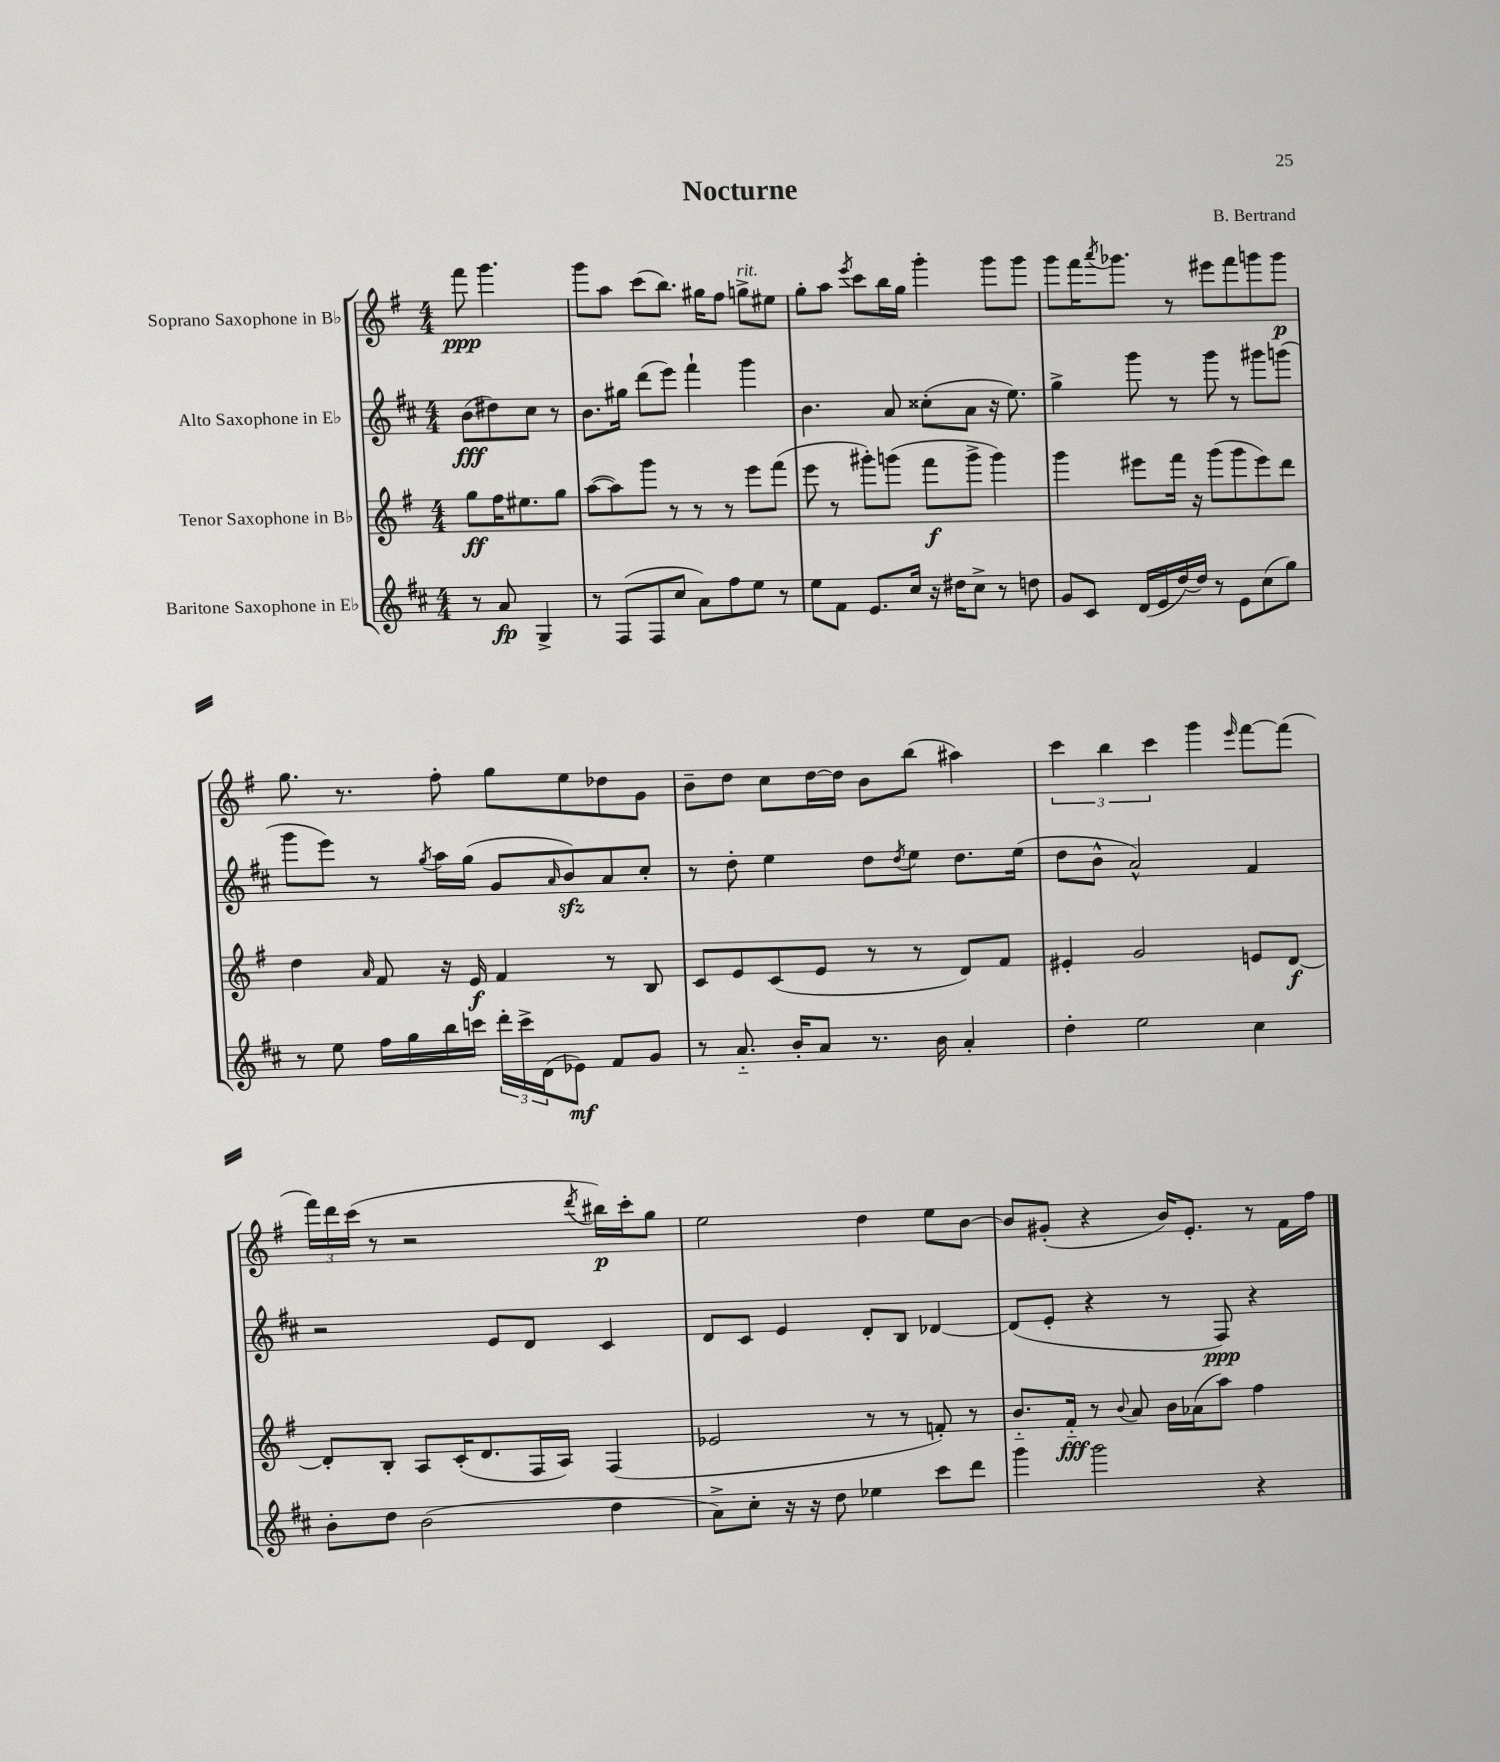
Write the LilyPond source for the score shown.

\header { title = "Nocturne" composer = "B. Bertrand" }
<<
\new StaffGroup <<
\new Staff = "s0" \with { instrumentName = "Soprano Saxophone in Bb" } {
    \clef treble \key g \major \numericTimeSignature \time 4/4 \partial 2
    fis'''8\ppp g'''4. |
    g'''8 a''8 c'''8( b''8.) gis''16 fis''8 g''8->^\markup { \italic "rit." } eis''8 |
    g''8-. a''8 \acciaccatura { e'''8 } c'''8 b''16 g''16 g'''4-. g'''8 g'''8 |
    g'''8 fis'''16 \acciaccatura { a'''8 } ges'''8. r8 eis'''8 fis'''8 g'''8 g'''8\p |
    g''8. r8. fis''8-. g''8 e''8 des''8 g'8 |
    b'8-- d''8 c''8 d''16~ d''16 b'8 b''8( ais''4) |
    \tuplet 3/2 { c'''4 b''4 c'''4 } g'''4 \grace { e'''16 } fis'''8~ fis'''8( |
    \tuplet 3/2 { fis'''16) d'''16 c'''16( } r8 r2 \acciaccatura { d'''8 } bis''16\p) c'''16-. g''8 |
    e''2 d''4 e''8 b'8~ |
    b'8 gis'8-.( r4 b'16) e'8.-. r8 fis'16 fis''16 \bar "|." |
}
\new Staff = "s1" \with { instrumentName = "Alto Saxophone in Eb" } {
    \clef treble \key d \major \numericTimeSignature \time 4/4 \partial 2
    b'8\fff( dis''8) cis''8 r8 |
    b'8. gis''16 d'''8( e'''8) fis'''4-! g'''4 |
    b'4. a'8 cisis''8-.( a'8 r16 e''8.) |
    g''4-> g'''8 r8 g'''8 r8 gis'''8 g'''8( |
    g'''8 e'''8) r8 \acciaccatura { g''8 } a''16 g''16( g'8 \grace { a'16 } b'8\sfz) a'8 cis''8-. |
    r8 d''8-. e''4 d''8 \acciaccatura { d''8 } e''8 d''8. e''16( |
    d''8 b'8-^ a'2-^) fis'4 |
    r2 e'8 d'8 cis'4 |
    d'8 cis'8 e'4 d'8-. b8 des'4~ |
    des'8( e'8-. r4 r8 fis8\ppp) r4 \bar "|." |
}
\new Staff = "s2" \with { instrumentName = "Tenor Saxophone in Bb" } {
    \clef treble \key g \major \numericTimeSignature \time 4/4 \partial 2
    g''8\ff fis''16 eis''8. g''8 |
    a''8~( a''8) g'''8 r8 r8 r8 e'''8 fis'''8( |
    e'''8 r8 gis'''8-.) g'''8( fis'''8\f g'''8-> g'''4) |
    g'''4 eis'''8 fis'''16 r16 g'''8( g'''8 eis'''8) d'''8 |
    d''4 \grace { a'16 } fis'8 r16 e'16\f fis'4 r8 b8 |
    c'8 e'8 c'8( e'8 r8 r8 d'8) fis'8 |
    eis'4-. g'2 e'8 d'8~\f |
    d'8-. b8-. a8 c'16-.( d'8. fis16 a16) fis4( |
    ees'2 r8 r8 f'8-.) r8 |
    b'8.-_ fis'16-_\fff r8 \appoggiatura { b'8 } a'8 b'16 aes'16( a''8) fis''4 \bar "|." |
}
\new Staff = "s3" \with { instrumentName = "Baritone Saxophone in Eb" } {
    \clef treble \key d \major \numericTimeSignature \time 4/4 \partial 2
    r8 a'8\fp g4-> |
    r8 fis8( fis8 cis''8 a'8) fis''8 e''8 r8 |
    e''8 fis'8 e'8. cis''16 r16 dis''16 cis''8-> r8 d''8 |
    g'8 cis'8 d'16( e'16 d''16~) d''16 r8 e'8 cis''8( g''8) |
    r8 e''8 fis''16 g''16 b''16 c'''16 \tuplet 3/2 { d'''16-. c'''16-> d'16( } ees'8\mf) fis'8 g'8 |
    r8 a'8.-_ b'16-. a'8 r8. b'16 a'4-. |
    d''4-. e''2 cis''4 |
    b'8-. d''8 b'2( d''4 |
    a'8->) cis''8-. r16 r16 d''8 ees''4 cis'''8 d'''8 |
    g'''4 g'''2 r4 \bar "|." |
}
>>
>>
\layout { \context { \Score \remove "Bar_number_engraver" } }
